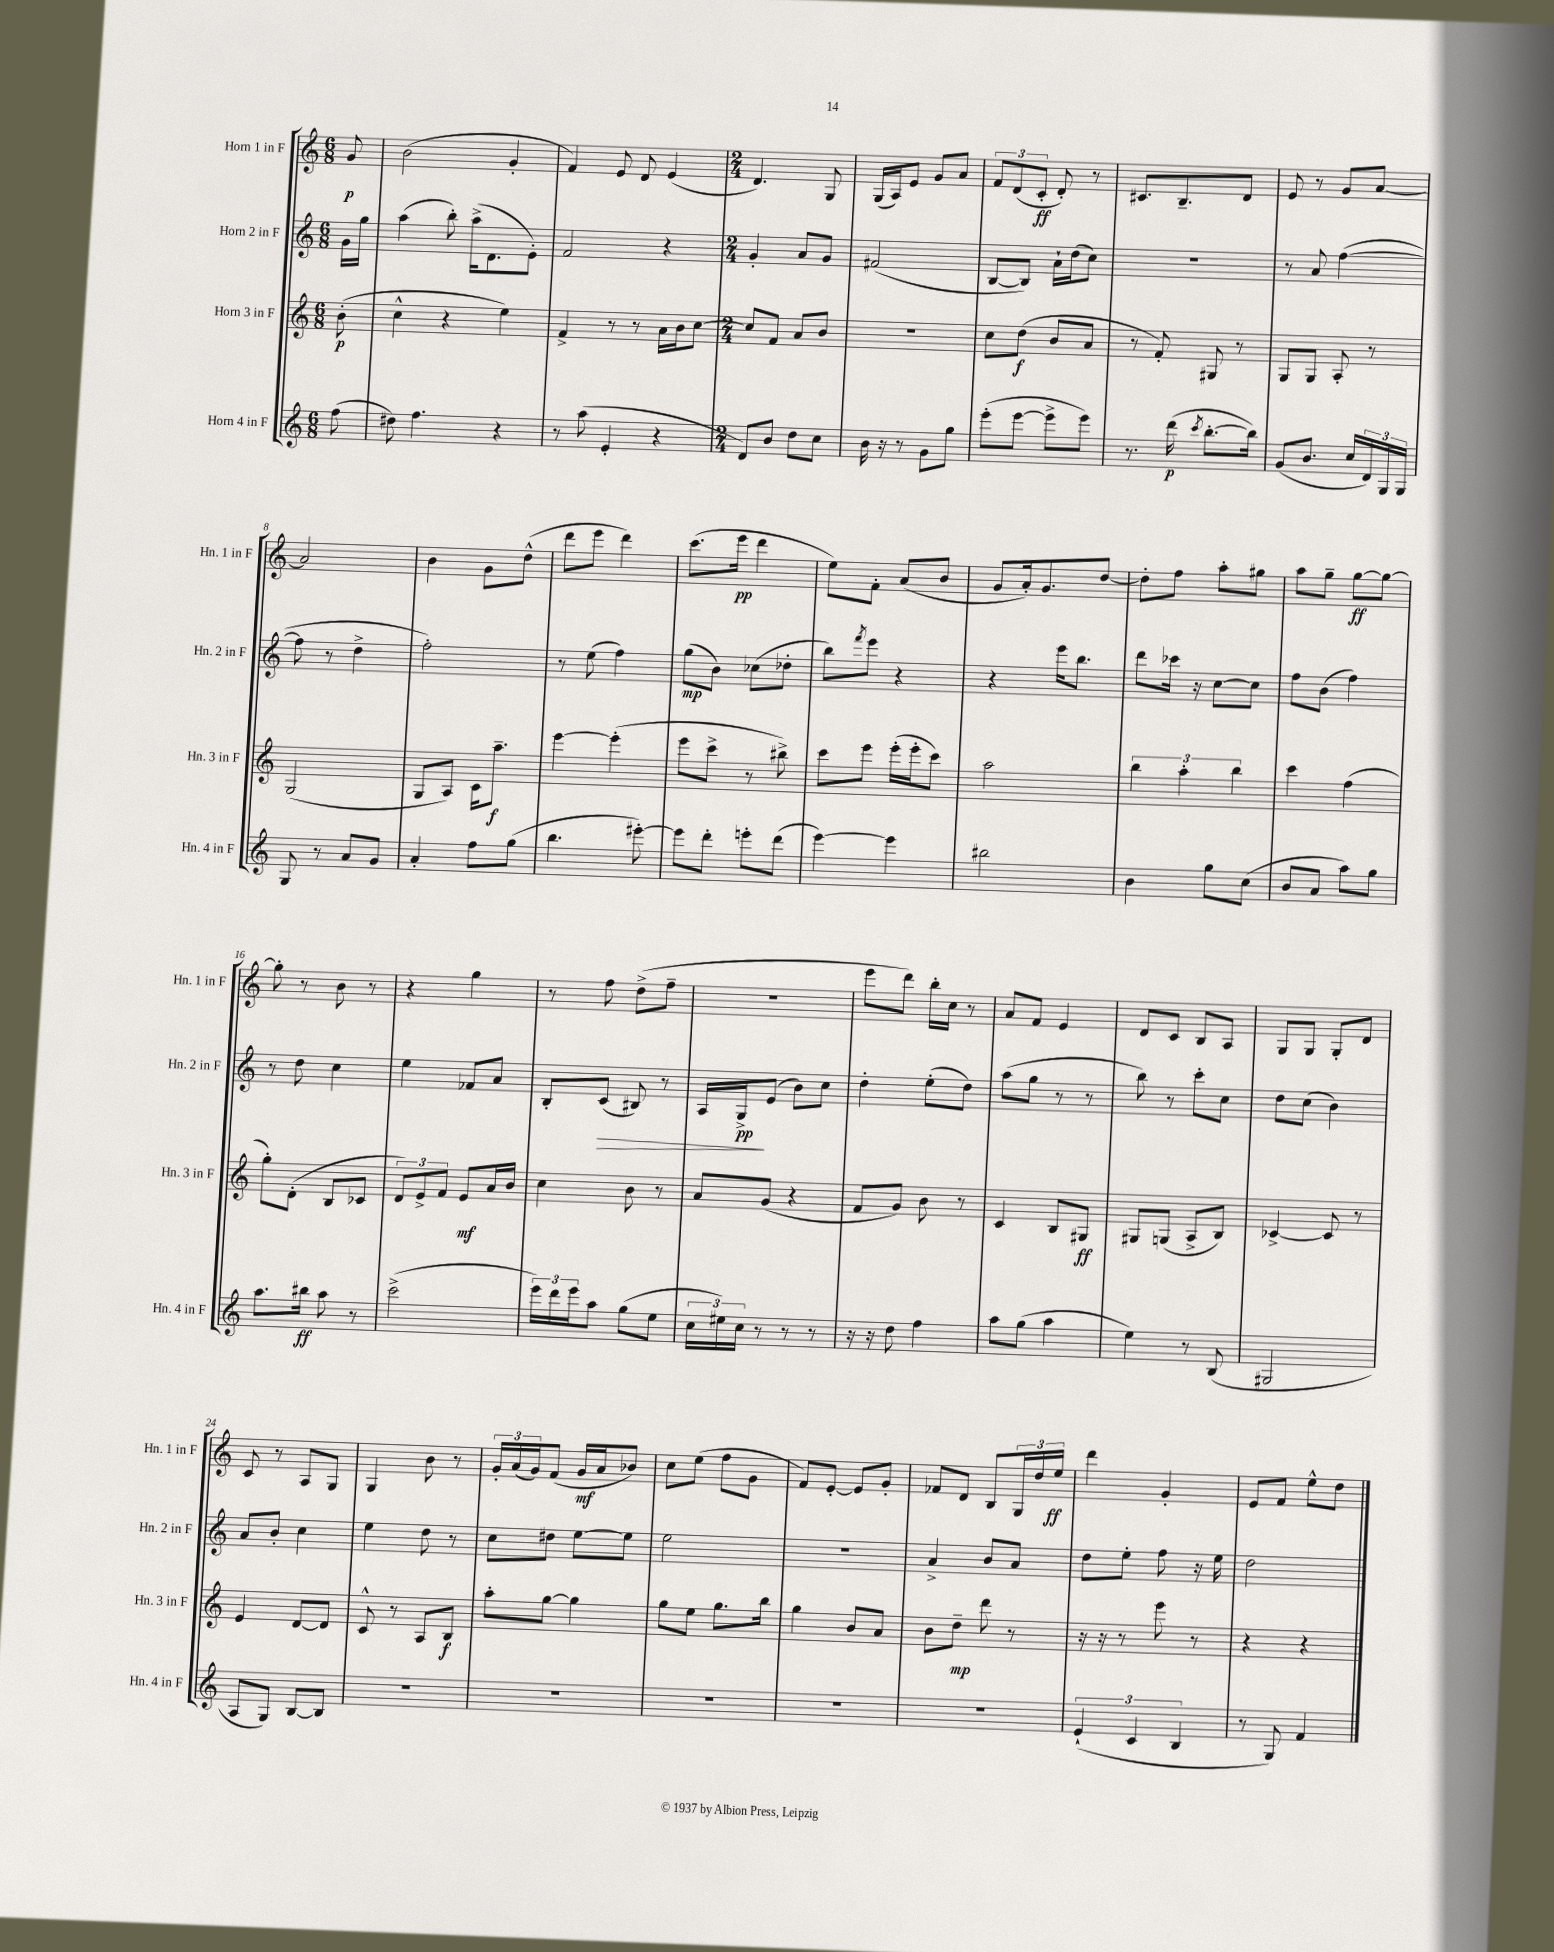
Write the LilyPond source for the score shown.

<<
\new StaffGroup <<
\new Staff = "s0" \with { instrumentName = "Horn 1 in F" shortInstrumentName = "Hn. 1 in F" } {
    \clef treble \key c \major \numericTimeSignature \time 6/8 \partial 8
    g'8\p |
    b'2( g'4-. |
    f'4) e'8 d'8 e'4( |
    \numericTimeSignature \time 2/4 d'4.) g8 |
    g16( a16) e'8 g'8 a'8 |
    \tuplet 3/2 { f'8 d'8( c'8-.\ff } d'8-.) r8 |
    cis'8. b8.-- d'8 |
    e'8 r8 g'8 a'8~ |
    a'2 |
    b'4 g'8 d''8-^( |
    d'''8 e'''8 d'''4) |
    c'''8.( e'''16\pp d'''4 |
    e''8) f'8-. a'8( b'8 |
    g'8 a'16-.) g'8. d''8~ |
    d''8-. f''8 a''8-. gis''8 |
    a''8 g''8-- g''8~\ff g''8~ |
    g''8-. r8 b'8 r8 |
    r4 g''4 |
    r8 f''8 d''8->( f''8-- |
    R2 |
    e'''8 d'''8) b''16-. c''16 r8 |
    a'8 f'8 e'4 |
    d'8 c'8 b8 a8 |
    g8 g8 g8-. d'8 |
    c'8 r8 a8 g8 |
    g4 b'8 r8 |
    \tuplet 3/2 { g'16-. a'16( g'16) } f'8( g'16\mf a'16 bes'8) |
    c''8 e''8( f''8 g'8 |
    f'8) e'8~-. e'8 g'8-. |
    fes'8 d'8 b8 \tuplet 3/2 { g16 d''16 e''16\ff } |
    d'''4 g'4-. |
    e'8 f'8 e''8-^ d''8 \bar "|." |
}
\new Staff = "s1" \with { instrumentName = "Horn 2 in F" shortInstrumentName = "Hn. 2 in F" } {
    \clef treble \key c \major \numericTimeSignature \time 6/8 \partial 8
    g'16 g''16 |
    a''4( b''8-.) a''16->( d'8. e'8-.) |
    f'2 r4 |
    \numericTimeSignature \time 2/4 g'4-. a'8 g'8 |
    fis'2( |
    b8~ b8) a'16-! d''16( c''8) |
    R2 |
    r8 a'8 f''4~( |
    f''8 r8 d''4-> |
    f''2-.) |
    r8 e''8( f''4) |
    g''8\mp( b'8) ces''8( des''8-. |
    b''8) \acciaccatura { f'''8 } e'''8 r4 |
    r4 e'''16 b''8. |
    d'''8 ces'''16 r16 c''8~ c''8 |
    f''8 b'8( f''4) |
    r8 d''8 c''4 |
    e''4 fes'8 a'8 |
    b8-. c'8\>( bis8) r8 |
    a16 g16->\pp\! e'8( b'8) c''8 |
    d''4-. e''8-.( d''8) |
    a''8( g''8 r8 r8 |
    b''8) r8 c'''8-. c''8 |
    d''8 c''8( b'4) |
    a'8 b'8-. c''4 |
    e''4 d''8 r8 |
    c''8 dis''8 e''8~ e''8 |
    e''2 |
    r2 |
    a'4-> b'8 a'8 |
    d''8 e''8-. f''8 r16 e''16 |
    d''2 \bar "|." |
}
\new Staff = "s2" \with { instrumentName = "Horn 3 in F" shortInstrumentName = "Hn. 3 in F" } {
    \clef treble \key c \major \numericTimeSignature \time 6/8 \partial 8
    b'8-.\p( |
    c''4-^ r4 e''4) |
    f'4-> r8 r8 a'16 b'16 c''8~ |
    \numericTimeSignature \time 2/4 c''8 f'8 a'8 b'8 |
    R2 |
    c''8 d''8\f( b'8 a'8 |
    r8 f'8-.) gis8 r8 |
    g8 g8 a8-. r8 |
    g2( |
    g8 a8) c'16 a''8.--\f |
    e'''4~ e'''4-.( |
    e'''8 c'''8-> r8 bis''8->) |
    c'''8 e'''8 e'''16-.( e'''16-. c'''8) |
    a''2 |
    \tuplet 3/2 { b''4 a''4-. b''4 } |
    c'''4 f''4( |
    g''8-.) d'8-.( b8 ces'8 |
    \tuplet 3/2 { d'8) e'8-> f'8 } e'8\mf a'16 b'16 |
    c''4 b'8 r8 |
    a'8 g'8( r4 |
    f'8 g'8) b'8 r8 |
    c'4 b8 gis8\ff |
    gis8 g8( a8-> b8) |
    ces'4~-> ces'8 r8 |
    e'4 d'8~ d'8 |
    c'8-^ r8 a8 b8\f |
    a''8-. g''8~ g''4 |
    g''8 e''8 g''8. b''16 |
    g''4 b'8 a'8 |
    b'8 d''8--\mp d'''8 r8 |
    r16 r16 r8 e'''8 r8 |
    r4 r4 \bar "|." |
}
\new Staff = "s3" \with { instrumentName = "Horn 4 in F" shortInstrumentName = "Hn. 4 in F" } {
    \clef treble \key c \major \numericTimeSignature \time 6/8 \partial 8
    f''8( |
    dis''8) f''4. r4 |
    r8 a''8( e'4-. r4 |
    \numericTimeSignature \time 2/4 d'8) b'8 d''8 c''8 |
    b'16 r16 r8 g'8 g''8 |
    e'''8-.( e'''8~ e'''8-> e'''8) |
    r8. d'''16\p( \acciaccatura { c'''8 } b''8.~-. b''16) |
    g'8( b'8. c''16 \tuplet 3/2 { d'16) g16 g16 } |
    g8 r8 a'8 g'8 |
    a'4-. f''8 g''8( |
    b''4. eis'''8~-.) |
    eis'''8 d'''8-. e'''8-. d'''8( |
    e'''4~) e'''4 |
    bis''2 |
    b'4 g''8 c''8( |
    b'8 a'8 a''8) g''8 |
    a''8. bis''16\ff a''8 r8 |
    c'''2->( |
    \tuplet 3/2 { e'''16) d'''16 e'''16 } a''8 g''8( e''8 |
    \tuplet 3/2 { c''16 eis''16) c''16 } r8 r8 r8 |
    r16 r16 d''8 f''4 |
    a''8 g''8( a''4 |
    e''4) r8 b8( |
    gis2 |
    a8 g8) b8~ b8 |
    R2 |
    R2 |
    R2 |
    R2 |
    R2 |
    \tuplet 3/2 { e'4-!( c'4 b4 } |
    r8 g8) f'4 \bar "|." |
}
>>
>>
